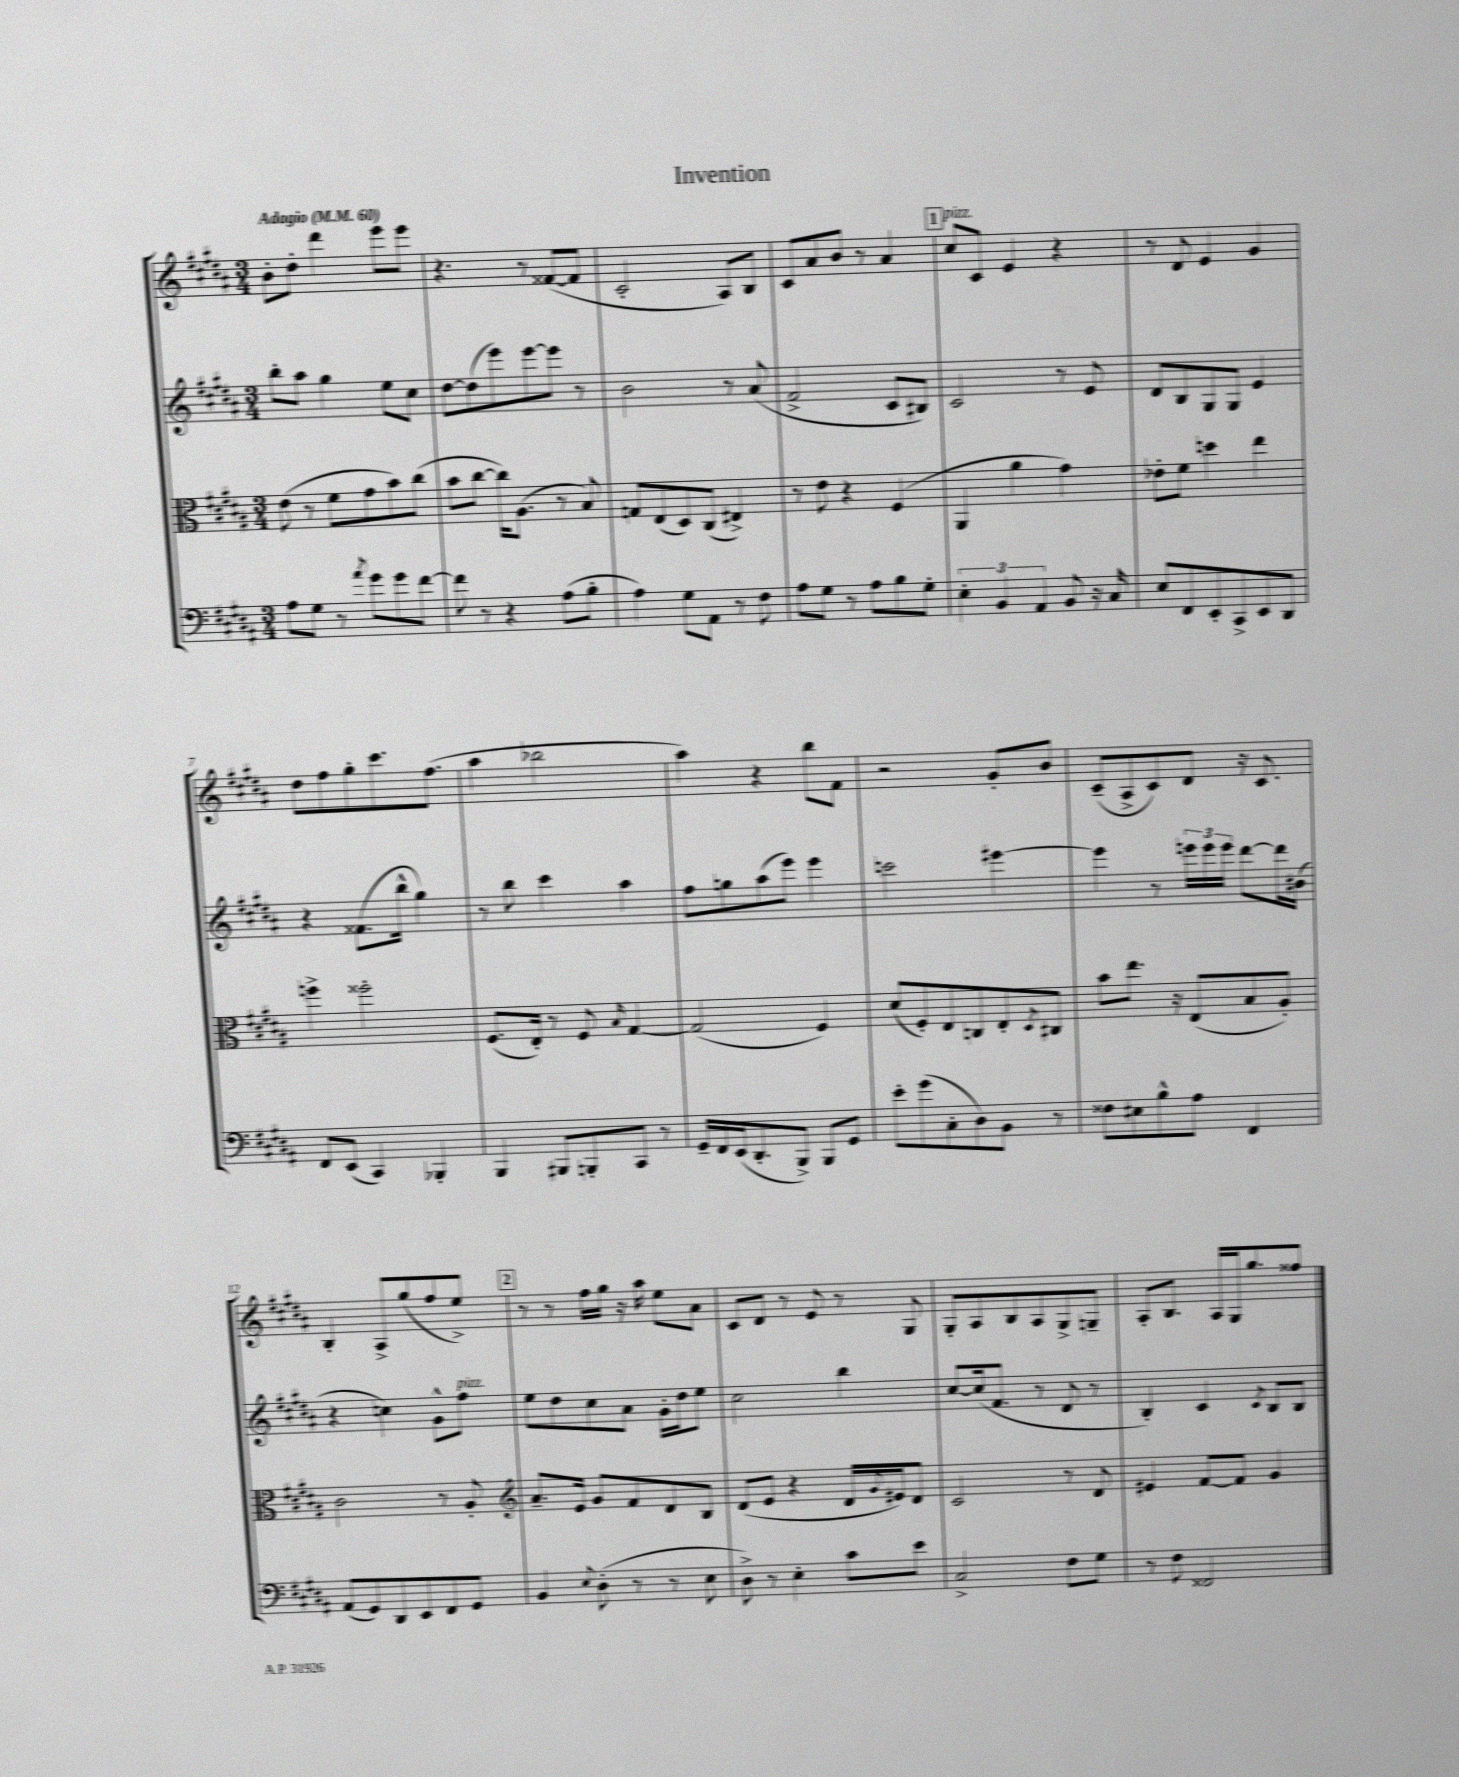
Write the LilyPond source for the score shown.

\header { title = "Invention" }
<<
\new StaffGroup <<
\new Staff = "s0" {
    \clef treble \key b \major \numericTimeSignature \time 3/4 \tempo "Adagio" 4 = 60
    b'8-. dis''8-. dis'''4 e'''8 e'''8 |
    r4. r8 fisis'8~( fisis'8 |
    cis'2-. ais8) b8 |
    cis'8 ais'8 b'8 r8 ais'4 |
    \mark \markup { \box "1" } cis''8^\markup { \italic "pizz." } cis'8 e'4 r4 |
    r8 dis'8 e'4 gis'4 |
    dis''8 fis''8 gis''8-. cis'''8. fis''8.( |
    ais''4 bes''2 |
    ais''4) r4 b''8 fis'8 |
    r2 gis'8-. b'8 |
    cis'8--( ais8-> cis'8) dis'8 r16 cis'8. |
    b4-. ais8-> gis''8( fis''8 e''8->) |
    \mark \markup { \box "2" } r8 r8 fis''16 gis''16 r16 ais''16 e''8 ais'8 |
    cis'8 dis'8 r8 e'8 r8 gis8 |
    gis8-. ais8 b8 ais8 gis8-> g8-- |
    ais8-. b8. ais16 gis16 gis''8. fisis''8 \bar "|." |
}
\new Staff = "s1" {
    \clef treble \key b \major \numericTimeSignature \time 3/4
    b''8-. ais''8 gis''4 e''8 cis''8 |
    dis''8~ dis''8( e'''8) e'''8~ e'''8 r8 |
    b'2 r8 ais'8( |
    fis'2-> cis'8 bis8) |
    \mark \markup { \box "1" } cis'2 r8 e'8 |
    dis'8 b8 gis8 gis8 e'4 |
    r4 fisis'8.( b''16-^ gis''4) |
    r8 b''8 cis'''4 ais''4 |
    fis''8 g''8 ais''8( e'''8) e'''4 |
    c'''2 eis'''4~ |
    eis'''4 r8 \tuplet 3/2 { e'''16 e'''16 e'''16 } dis'''8~ dis'''16 bis'16( |
    r4 c''4) gis'8-^ fis''8^\markup { \italic "pizz." } |
    \mark \markup { \box "2" } e''8 dis''8 cis''8 ais'8 gis'16-. dis''16 e''8 |
    cis''2 b''4 |
    cis''8~ cis''16( fis'8. r8 dis'8 r8 |
    b4-.) cis'4 \acciaccatura { cis'8 } b8 b8 \bar "|." |
}
\new Staff = "s2" {
    \clef alto \key b \major \numericTimeSignature \time 3/4
    e'8( r8 fis'8 gis'8 b'8) cis''8( |
    b'8 cis''8~ cis''16) ais8.( r8 b8) |
    g8 e8( dis8) cis8( eis4->) |
    r8 e'8 r4 fis4( |
    \mark \markup { \box "1" } ais,4 ais'4 gis'4) |
    ees'8-. fis'8 d''4 e''4 |
    f''4-> fisis''2-. |
    fis8.( e16-.) r8 fis8 \grace { b16 } gis4~ |
    gis2( fis4) |
    dis'8( fis8-.) e8 c8 e8-. \acciaccatura { dis8 } cis8 |
    b'8 e''8. r16 e8( b8 ais8-.) |
    cis'2 r8 ais8-. |
    \mark \markup { \box "2" } \clef treble ais'8.-- e'16 gis'8 fis'8 dis'8 b8 |
    dis'8( e'8 r4 dis'16 \appoggiatura { gis'8 } eis'16) dis'8 |
    cis'2 r8 dis'8 |
    eis'4 fis'8~ fis'8 gis'4 \bar "|." |
}
\new Staff = "s3" {
    \clef bass \key b \major \numericTimeSignature \time 3/4
    ais8 gis8 r8 \acciaccatura { ais'8 } gis'8 gis'8 fis'8~ |
    fis'8 r8 r4 ais8( b8-. |
    ais4) gis8 ais,8 r8 fis8 |
    ais8 gis8 r8 ais8 b8 gis8-. |
    \mark \markup { \box "1" } \tuplet 3/2 { e4-. b,4 ais,4 } b,8 r16 cis16 |
    e8 fis,8 e,8-. cis,8-> e,8 dis,8 |
    fis,8 e,8( cis,4) bes,,4-. |
    b,,4 bis,,8 b,,8-. cis,8 r8 |
    gis,16-- fis,16 e,16( dis,8.-. b,,8->) b,,8 gis,8 |
    e'8-. gis'8( cis8-. dis8) b,8 r8 |
    fisis8 eis8 b8-^ ais8 fis,4 |
    ais,8( gis,8) dis,8 e,8 fis,8 gis,8 |
    \mark \markup { \box "2" } b,4 \appoggiatura { e8 } dis8-.( r8 r8 e8 |
    dis8->) r8 e4-. cis'8 e'8 |
    cis2-> fis8 gis8 |
    r8 fis8 fisis,2 \bar "|." |
}
>>
>>
